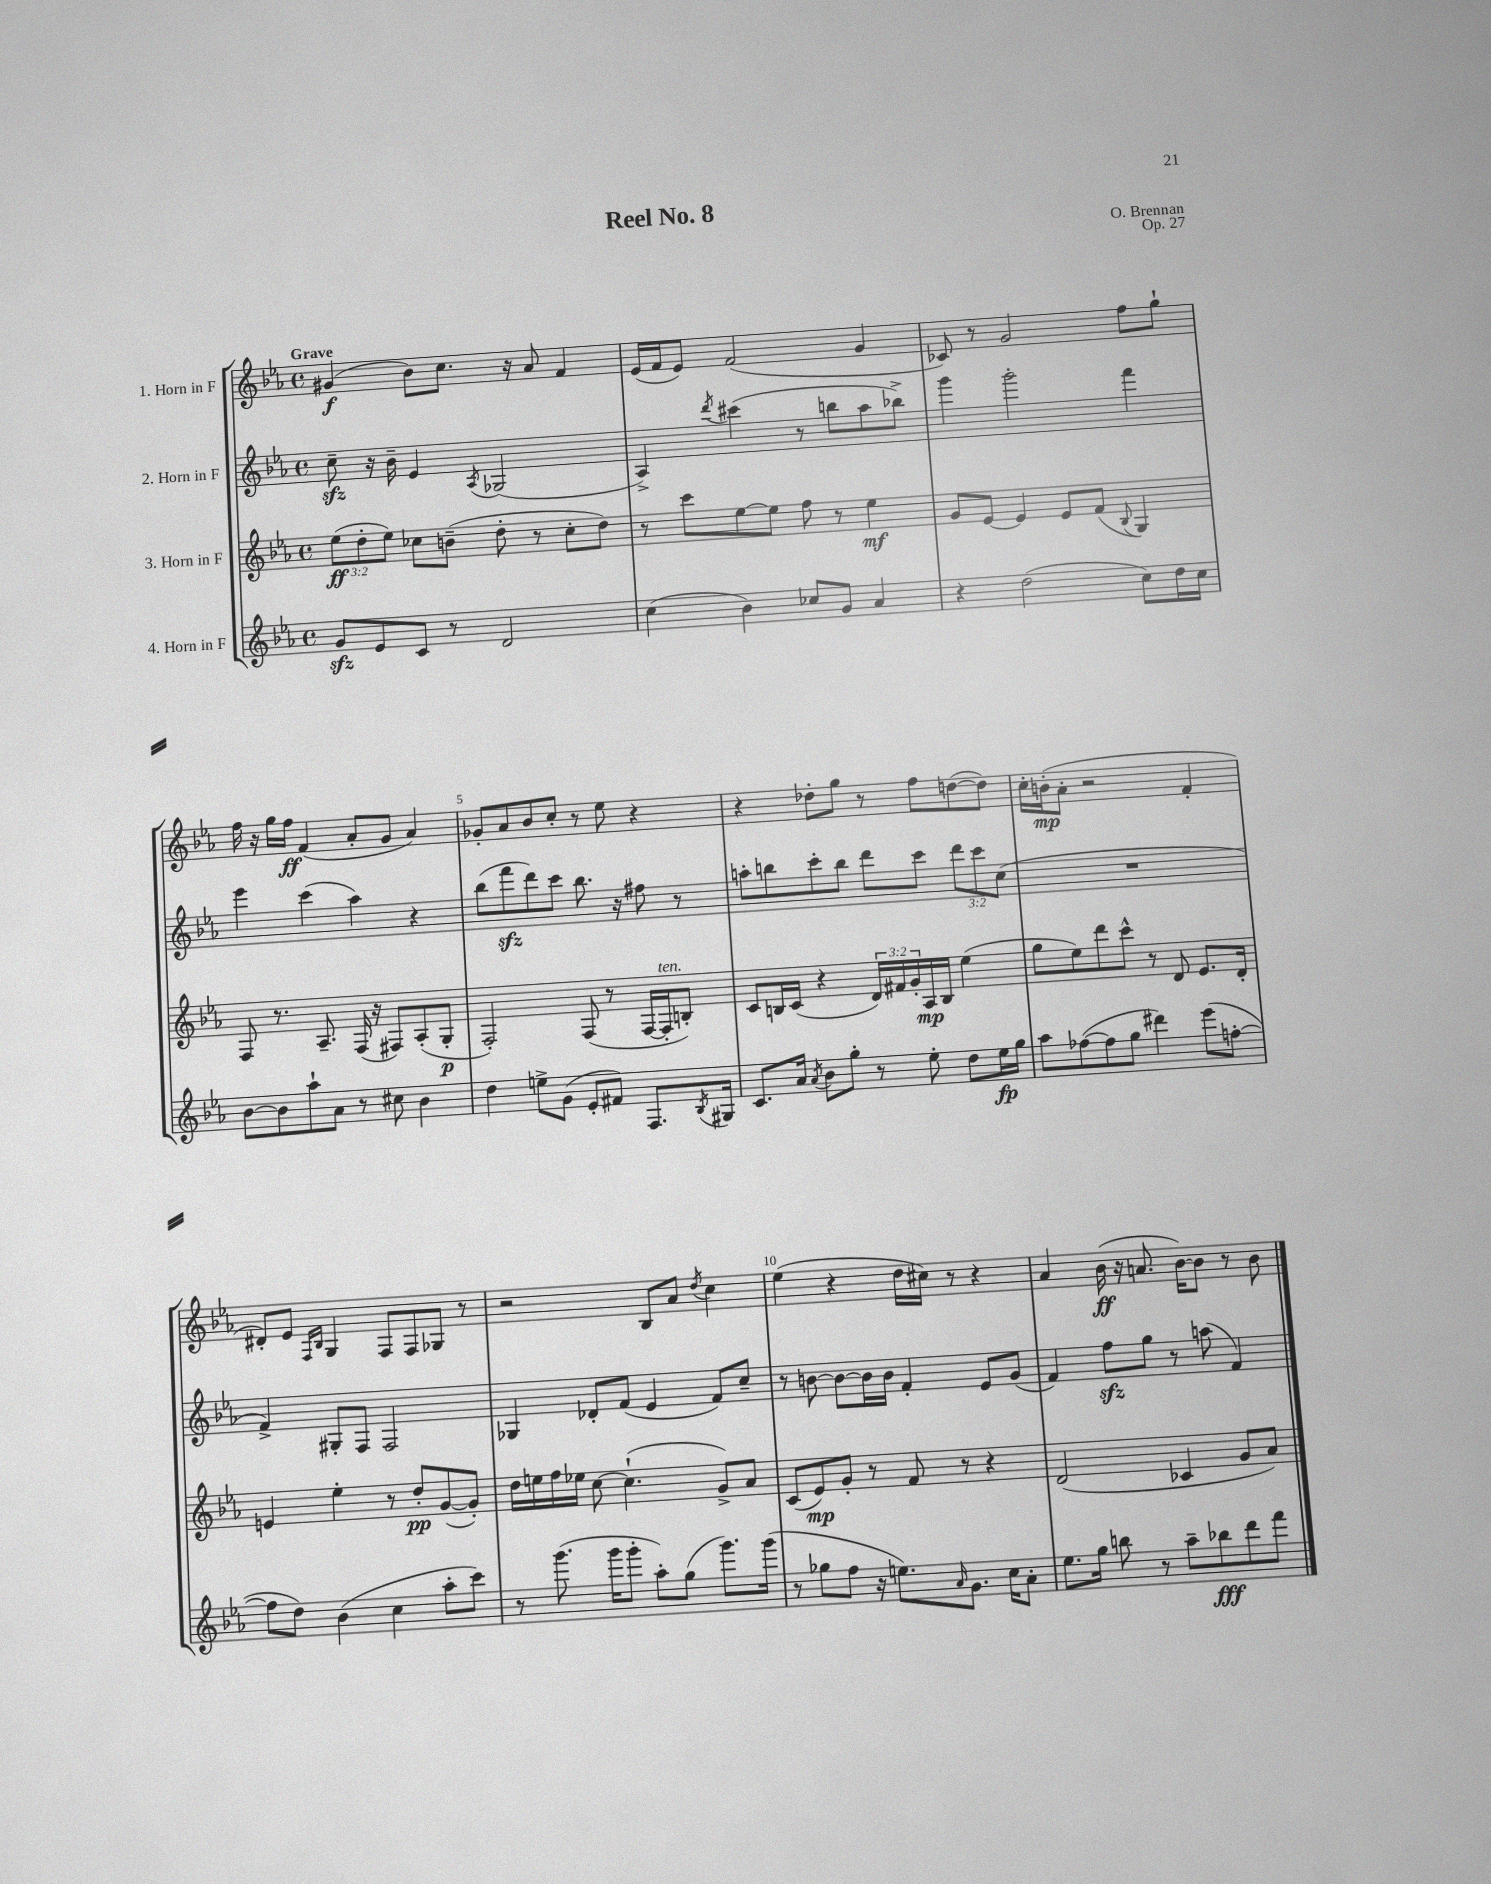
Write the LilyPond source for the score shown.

\header { title = "Reel No. 8" composer = "O. Brennan" opus = "Op. 27" }
<<
\new StaffGroup <<
\new Staff = "s0" \with { instrumentName = "1. Horn in F" } {
    \clef treble \key ees \major \defaultTimeSignature \time 4/4 \tempo "Grave"
    gis'4\f( bes'8) c''8. r16 aes'8 f'4 |
    ees'16( f'16 ees'8) f'2( g'4 |
    ces'8) r8 g'2 f''8 g''8-! |
    f''16 r16 g''16 f''16\ff f'4( aes'8-. g'8 aes'4) |
    ges'8-. aes'8 bes'8 c''8-. r8 ees''8 r4 |
    r4 des''8-. g''8 r8 f''8 d''8~( d''8) |
    c''16-. b'16-.\mp( aes'8-. r2 f'4-. |
    dis'8-.) ees'8 \grace { f16 bes16 } g4 f8 f8 ges8 r8 |
    r2 bes8 aes'8 \acciaccatura { d''8 } c''4 |
    ees''4( r4 d''16 cis''16) r8 r4 |
    aes'4 bes'16\ff( r16 a'8. bes'16~) bes'8 r8 bes'8 \bar "|." |
}
\new Staff = "s1" \with { instrumentName = "2. Horn in F" } {
    \clef treble \key ees \major \defaultTimeSignature \time 4/4 \override Staff.TupletNumber.text = #tuplet-number::calc-fraction-text
    c''8--\sfz r16 bes'16-- ees'4 \acciaccatura { aes8 } ges2( |
    aes4->) \acciaccatura { d'''8 } cis'''4( r8 b''8 aes''8 bes''8->) |
    g'''4 g'''2-. f'''4 |
    ees'''4 c'''4( aes''4) r4 |
    bes''8( f'''8\sfz d'''8) c'''8 bes''8. r16 fis''8 r8 |
    a''8-. b''8 c'''8-. b''8 d'''8 c'''8 \tuplet 3/2 { d'''8 c'''8 c''8( } |
    R1 |
    f'4->) gis8-. f8 f2 |
    ges4 des'8-. f'8( ees'4 f'8) c''8-- |
    r8 b'8~ b'8~ b'16 b'16 f'4-. ees'8 g'8( |
    f'4) f''8\sfz g''8 r8 a''8( f'4) \bar "|." |
}
\new Staff = "s2" \with { instrumentName = "3. Horn in F" } {
    \clef treble \key ees \major \defaultTimeSignature \time 4/4 \override Staff.TupletNumber.text = #tuplet-number::calc-fraction-text
    \tuplet 3/2 { ees''8\ff( d''8-. ees''8) } ces''8 b'8--( d''8-. r8 ces''8-. d''8) |
    r8 c'''8 ees''8~ ees''8 f''8 r8 ees''4\mf |
    g'8 ees'8~ ees'4 ees'8 f'8( \appoggiatura { bes8 } g4) |
    f8 r8. aes8.-- f16( r16 fis8) aes8-.( g8-.\p |
    f2-.) f8( r8 f16~ f16-.^\markup { \italic "ten." } b8-.) |
    c'8 b16 c'16( r4 \tuplet 3/2 { d'16) fis'16 g'16-. } aes16\mp b16 ees''4( |
    g''8 ees''8) d'''8 c'''8-^ r8 d'8 ees'8. d'16-. |
    e'4 ees''4-. r8 d''8-.\pp g'8~( g'8-.) |
    d''16 e''16 f''16 ees''16 c''8~ c''4.-!( g'8->) aes'8 |
    c'8( ees'8\mp) g'8-. r8 f'8 r8 r4 |
    d'2( ces'4 g'8 aes'8) \bar "|." |
}
\new Staff = "s3" \with { instrumentName = "4. Horn in F" } {
    \clef treble \key ees \major \defaultTimeSignature \time 4/4
    g'8\sfz ees'8 c'8 r8 d'2 |
    c''4( bes'4) ces''8 g'8 aes'4 |
    r4 d''2( c''8) d''16 c''16 |
    bes'8~ bes'8 aes''8-! aes'8 r8 cis''8 bes'4 |
    d''4 e''8-> g'8( ees'8-. fis'8) f8. \acciaccatura { bes8 } gis16 |
    c'8. aes'16 \acciaccatura { aes'8 } bes'8 g''8-. r8 ees''8-. d''8 ees''16\fp g''16 |
    aes''8 fes''8~( fes''8 g''8 dis'''4) ees'''8( f''8~-. |
    f''8 d''8) bes'4( c''4 aes''8-. c'''8) |
    r8 g'''8.( g'''16 g'''8-. aes''8-.) g''8( g'''8.) g'''16( |
    r8 ges''8 f''8 r16 e''8.) \grace { aes'16 } g'8. c''16 aes'8-. |
    ees''8. g''16 b''8 r8 aes''8-- bes''8\fff d'''8 f'''8 \bar "|." |
}
>>
>>
\layout { \context { \Score \override BarNumber.break-visibility = ##(#f #t #t) barNumberVisibility = #(every-nth-bar-number-visible 5) } }
